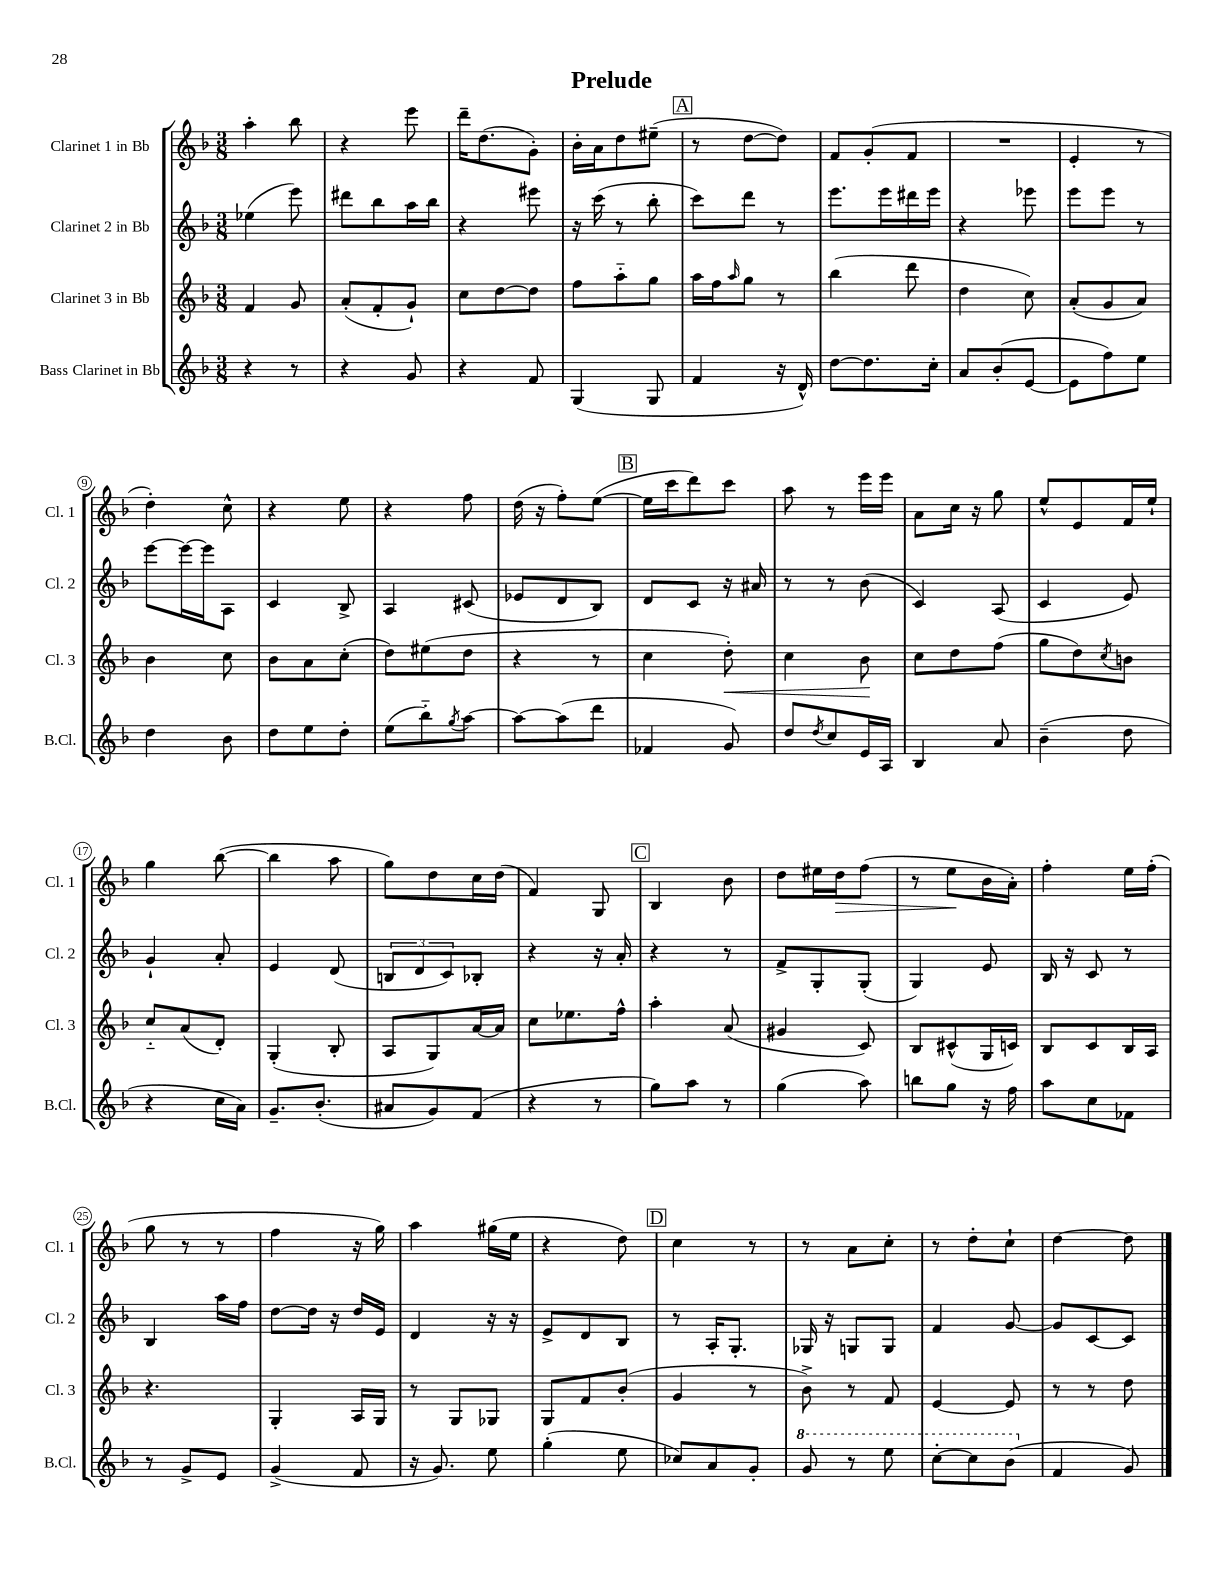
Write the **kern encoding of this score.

**kern	**kern	**dynam	**kern	**kern	**dynam
*part4	*part3	*part3	*part2	*part1	*part1
*staff4	*staff3	*staff3	*staff2	*staff1	*staff1
*I"Bass Clarinet in Bb	*I"Clarinet 3 in Bb	*	*I"Clarinet 2 in Bb	*I"Clarinet 1 in Bb	*
*I'B.Cl.	*I'Cl. 3	*	*I'Cl. 2	*I'Cl. 1	*
*clefG2	*clefG2	*	*clefG2	*clefG2	*
*k[b-]	*k[b-]	*	*k[b-]	*k[b-]	*
*M3/8	*M3/8	*	*M3/8	*M3/8	*
=1	=1	=1	=1	=1	=1
4r	4f/	.	(4ee-X\	4aa'\	.
8r	8g/	.	8eee\)	8bb-\	.
=2	=2	=2	=2	=2	=2
4r	(8a'/L	.	8ddd#X\L	4r	.
.	8f'/	.	8bb-\	.	.
8g/	8g`/J)	.	16aa\L	8eee\	.
.	.	.	16bb-\JJ	.	.
=3	=3	=3	=3	=3	=3
4r	8cc\L	.	4r	16ddd~\KL	.
.	.	.	.	(8.dd\	.
.	[8dd\	.	.	.	.
8f/	8dd\J]	.	8eee#X\	8g'\J)	.
=4	=4	=4	=4	=4	=4
(4G/	8ff\L	.	16r	16b-'\LL	.
.	.	.	(16ccc\	16a\J	.
.	8aa\	.	8r	8dd\	.
8G/	8gg\J	.	8bb-'\	(8ee#X~\J	.
!!LO:REH:place=s1:t=A
=5	=5	=5	=5	=5	=5
4f/	16aa\LL	.	8ccc\L)	8r	.
.	16ff\J	.	.	.	.
.	16qqaa/	.	.	.	.
.	8gg\J	.	8ddd\J	[8dd\L	.
16r	8r	.	8r	8dd\J])	.
16d^^/)	.	.	.	.	.
=6	=6	=6	=6	=6	=6
[8dd\L	(4bb-\	.	8.eee\L	8f/L	.
8.dd\]	.	.	.	(8g'/	.
.	.	.	16eee\L	.	.
.	8ddd\	.	16ddd#X\	8f/J	.
16cc'\Jk	.	.	16eee\JJ	.	.
=7	=7	=7	=7	=7	=7
8a/L	4dd\	.	4r	4.r	.
(8b-'/	.	.	.	.	.
[8e/J	8cc\)	.	8eee-X\	.	.
=8	=8	=8	=8	=8	=8
8e\L]	(8a'/L	.	8eee\L	4e'/	.
8ff\)	8g/	.	8eee\J	.	.
8ee\J	8a/J)	.	8r	8r	.
!!LO:LB:g=z
=9	=9	=9	=9	=9	=9
4dd\	4b-\	.	[8eee\L	4dd'\)	.
.	.	.	16eee\L_	.	.
.	.	.	16eee\J]	.	.
8b-\	8cc\	.	8A\J	8cc^^\	.
=10	=10	=10	=10	=10	=10
8dd\L	8b-\L	.	4c/	4r	.
8ee\	8a\	.	.	.	.
8dd'\J	(8cc'\J	.	8B-^/	8ee\	.
=11	=11	=11	=11	=11	=11
(8ee\L	8dd\L)	.	4A/	4r	.
8bb-\)	(8ee#X\	.	.	.	.
8qgg/	.	.	.	.	.
[8aa\J	8dd\J	.	(8c#X/	8ff\	.
=12	=12	=12	=12	=12	=12
8aa\L_	4r	.	8e-X/L	(16dd\	.
.	.	.	.	16r	.
(8aa\]	.	.	8d/	8ff'\L)	.
8ddd\J	8r	.	8B-/J)	([8ee\J	.
!!LO:REH:place=s1:t=B
=13	=13	=13	=13	=13	=13
4f-X/	4cc\	.	8d/L	16ee\LL]	.
.	.	.	.	16ccc\J	.
.	.	.	8c/J	8ddd\)	.
!	!	!LO:HP:b	!	!	!
8g/)	8dd'\)	<	16r	8ccc\J	.
.	.	.	16a#X/	.	.
=14	=14	=14	=14	=14	=14
8dd/L	4cc\	.	8r	8aa\	.
8qdd/	.	.	.	.	.
8cc/	.	.	8r	8r	.
16e/L	8b-\	.	(8b-\	16eee\LL	.
16A/JJ	.	.	.	16eee\JJ	.
.	.	[	.	.	.
=15	=15	=15	=15	=15	=15
4B-/	8cc\L	.	4c/)	8a\L	.
.	8dd\	.	.	16cc\Jk	.
.	.	.	.	16r	.
8a/	(8ff\J	.	(8A/	8gg\	.
=16	=16	=16	=16	=16	=16
(4b-~\	8gg\L	.	4c/	8ee^^/L	.
.	8dd\)	.	.	8e/	.
.	8qcc/	.	.	.	.
8dd\	8bn\J	.	8e/)	16f/L	.
.	.	.	.	16ee`/JJ	.
!!LO:LB:g=z
=17	=17	=17	=17	=17	=17
4r	8cc/L	.	4g`/	4gg\	.
.	(8a/	.	.	.	.
16cc\LL	8d'/J)	.	8a'/	([8bb-\	.
16a\JJ)	.	.	.	.	.
=18	=18	=18	=18	=18	=18
8.g~/L	(4G'/	.	4e/	4bb-\]	.
(8.b-'/J	.	.	.	.	.
.	8B-'/	.	(8d/	8aa\	.
=19	=19	=19	=19	=19	=19
8a#X/L	8A/L	.	12Bn/L	8gg\L)	.
.	.	.	12d/	.	.
8g/)	8G/)	.	.	8dd\	.
.	.	.	12c/)	.	.
(8f/J	[16a/L	.	8B-X'/J	16cc\L	.
.	16a/JJ]	.	.	(16dd\JJ	.
=20	=20	=20	=20	=20	=20
4r	8cc\L	.	4r	4f/)	.
.	8.ee-X\	.	.	.	.
8r	.	.	16r	8G/	.
.	16ff^^\Jk	.	16a'/	.	.
!!LO:REH:place=s1:t=C
=21	=21	=21	=21	=21	=21
8gg\L)	4aa'\	.	4r	4B-/	.
8aa\J	.	.	.	.	.
8r	(8a/	.	8r	8b-\	.
=22	=22	=22	=22	=22	=22
(4gg\	4g#X/	.	8f^/L	8dd\L	.
.	.	.	8G'/	16ee#X\L	.
!	!	!	!	!	!LO:HP:b
.	.	.	.	16dd\J	>
8aa\)	8c/)	.	(8G'/J	(8ff\J	.
=23	=23	=23	=23	=23	=23
8bbn\L	8B-/L	.	4G/)	8r	.
8gg\J	(8c#X^^/	.	.	8ee\L	.
16r	16G/L	.	8e/	16b-\L	]
16ff\	16cn/JJ)	.	.	16a'\JJ)	.
=24	=24	=24	=24	=24	=24
8aa\L	8B-/L	.	16B-/	4ff'\	.
.	.	.	16r	.	.
8cc\	8c/	.	8c/	.	.
8f-X\J	16B-/L	.	8r	16ee\LL	.
.	16A/JJ	.	.	(16ff'\JJ	.
!!LO:LB:g=z
=25	=25	=25	=25	=25	=25
8r	4.r	.	4B-/	8gg\	.
8g^/L	.	.	.	8r	.
8e/J	.	.	16aa\LL	8r	.
.	.	.	16ff\JJ	.	.
=26	=26	=26	=26	=26	=26
(4g^/	4G'/	.	[8dd\L	4ff\	.
.	.	.	16dd\Jk]	.	.
.	.	.	16r	.	.
8f/	16A/LL	.	16dd/LL	16r	.
.	16G/JJ	.	16e/JJ	16gg\)	.
=27	=27	=27	=27	=27	=27
16r	8r	.	4d/	4aa\	.
8.g/)	.	.	.	.	.
.	8G/L	.	.	.	.
8ee\	8G-X/J	.	16r	(16gg#X\LL	.
.	.	.	16r	16ee\JJ	.
=28	=28	=28	=28	=28	=28
(4gg'\	8G/L	.	8e^/L	4r	.
.	8f/	.	8d/	.	.
8ee\	(8b-'/J	.	8B-/J	8dd\)	.
!!LO:REH:place=s1:t=D
=29	=29	=29	=29	=29	=29
8cc-X/L)	4g/	.	8r	4cc\	.
8a/	.	.	16A'/KL	.	.
.	.	.	8.G'/J	.	.
8g'/J	8r	.	.	8r	.
=30	=30	=30	=30	=30	=30
*8va	*	*	*	*	*
8gg/	8b-^\)	.	16G-X/	8r	.
.	.	.	16r	.	.
8r	8r	.	8Gn/L	8a\L	.
8eee\	8f/	.	8G/J	8cc'\J	.
=31	=31	=31	=31	=31	=31
[8ccc'\L	[4e/	.	4f/	8r	.
8ccc\]	.	.	.	8dd'\L	.
(8bb-\J	8e/]	.	[8g/	8cc`\J	.
=32	=32	=32	=32	=32	=32
*X8va	*	*	*	*	*
4f/	8r	.	8g/L]	[4dd\	.
.	8r	.	[8c/	.	.
8g/)	8dd\	.	8c/J]	8dd\]	.
==	==	==	==	==	==
*-	*-	*-	*-	*-	*-
